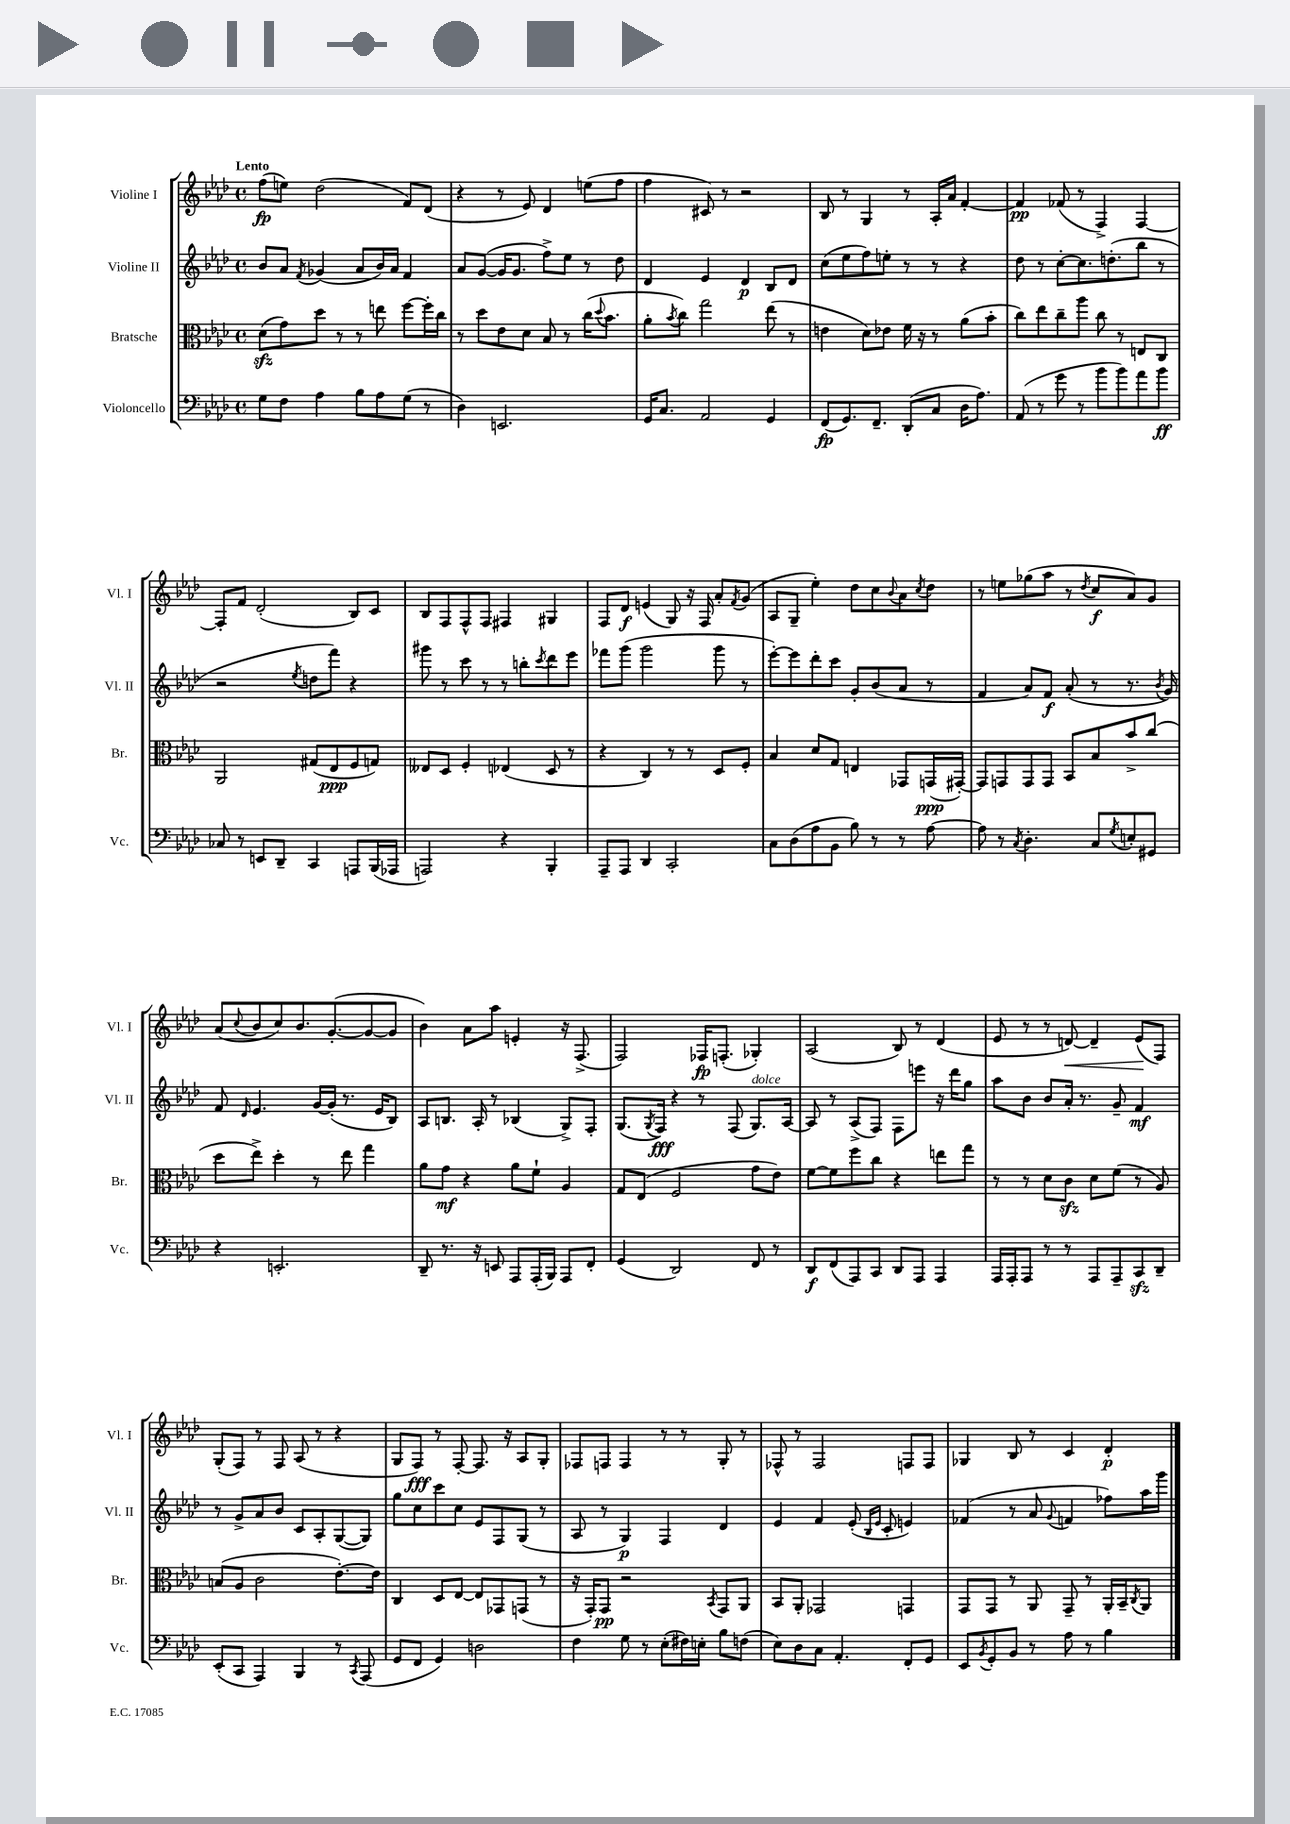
<<
\new StaffGroup <<
\new Staff = "s0" \with { instrumentName = "Violine I" shortInstrumentName = "Vl. I" } {
    \clef treble \key aes \major \defaultTimeSignature \time 4/4 \tempo "Lento"
    f''8\fp( e''8) des''2( f'8) des'8( |
    r4 r8 ees'8) des'4 e''8( f''8 |
    f''4 cis'8) r8 r2 |
    bes8 r8 g4 r8 aes16-. aes'16 f'4~-. |
    f'4\pp fes'8( r8 f4->) f4~ |
    f8-. f'8 des'2-.( bes8) c'8 |
    bes8 f8 f8-^ f8 fis4 gis4 |
    f8 des'8\f e'4( g8) r16 f16 aes'8-. \acciaccatura { f'8 } g'8( |
    aes8 g8-- ees''4-.) des''8 c''8 \appoggiatura { bes'8 } aes'8 \acciaccatura { c''8 } des''8 |
    r8 e''8 ges''8( aes''8 r8 \acciaccatura { des''8 } c''8\f aes'8) g'8 |
    aes'8( \appoggiatura { c''8 } bes'8 c''8) bes'8. g'8.~-.( g'8~ g'8 |
    bes'4) aes'8 aes''8 e'4-. r16 f8.->( |
    f2) fes16\fp f8.-.( ges4-.) |
    aes2( bes8) r8 des'4( |
    ees'8 r8 r8 d'8~\<) d'4-- ees'8\!( f8) |
    g8-.( f8) r8 f8 aes8( r8 r4 |
    g8 f8\fff) r8 f8~-. f8. r16 aes8 g8-. |
    fes8 f8 f4 r8 r8 g8-. r8 |
    fes8-^ r8 fes2 f8 f8 |
    ges4 bes8 r8 c'4 des'4-.\p \bar "|." |
}
\new Staff = "s1" \with { instrumentName = "Violine II" shortInstrumentName = "Vl. II" } {
    \clef treble \key aes \major \defaultTimeSignature \time 4/4
    bes'8 aes'8 \acciaccatura { f'8 } ges'4( aes'8 bes'16) aes'16 f'4 |
    aes'8 g'8~( g'16 g'8. f''8->) ees''8 r8 des''8 |
    des'4 ees'4 des'4\p bes8 des'8 |
    c''8( ees''8 f''8) e''8-. r8 r8 r4 |
    des''8 r8 c''8~-. c''8. d''8.-.( bes''8 r8 |
    r2 \acciaccatura { ees''8 } d''8 f'''8) r4 |
    gis'''8 r8 c'''8 r8 r8 b''8-. \acciaccatura { c'''8 } des'''8 ees'''8 |
    fes'''8 g'''8( g'''2 g'''8 r8 |
    ees'''8~-.) ees'''8 des'''8-. c'''8 g'8-. bes'8( aes'8 r8 |
    f'4 aes'8) f'8\f aes'8-.( r8 r8. \acciaccatura { bes'8 } g'16) |
    f'8 \grace { des'16 } ees'4. g'16~ g'16-.( r8. ees'16 bes8) |
    aes8 b8. aes16-. r8 bes4( g8->) f8-. |
    g8.( \acciaccatura { g8 } f16\fff) r4 r8 f8( g8.^\markup { \italic "dolce" }) aes16~ |
    aes8 r8 aes8->( f8) f8 e'''8 r16 des'''16 g''8 |
    aes''8 bes'8 bes'8 aes'16-. r8. g'8-- f'4\mf |
    r8 g'8-> aes'8 bes'8 c'8 aes8-. g8~( g8) |
    g''8 c''8 c'''8 c''8 ees'8 f8 g8( r8 |
    aes8 r8 g4\p) f4 des'4 |
    ees'4 f'4 ees'8-.( \grace { bes16 ees'16 } c'8-. e'4) |
    fes'4( r8 aes'8 \appoggiatura { g'8 } f'4 fes''8) aes''16 g'''16 \bar "|." |
}
\new Staff = "s2" \with { instrumentName = "Bratsche" shortInstrumentName = "Br." } {
    \clef alto \key aes \major \defaultTimeSignature \time 4/4
    des'8\sfz( g'8) des''8 r8 r8 e''8 f''8~ f''16-. c''16 |
    r8 des''8 ees'8 des'8 bes8 r8 c''16( \appoggiatura { des''8 } bes'8. |
    aes'8-. \acciaccatura { bes'8 } c''8) g''2 ees''8( r8 |
    e'4 des'8) ees'8 f'16 r16 r8 aes'8( bes'8-. |
    c''8) ees''8 c''8-- aes''8 c''8 r8 e8 c8 |
    aes,2 gis8( ees8\ppp f8 g8) |
    eeses8 des8 f4-. ees4( des8 r8 |
    r4 c4) r8 r8 des8 f8-. |
    bes4 des'8 g8 e4 ges,8 g,16\ppp( gis,16~-.) |
    gis,8 g,8 g,8 g,8 bes,8 bes8 bes'8-> c''8( |
    des''8 ees''8->) des''4-. r8 ees''8 g''4 |
    aes'8 g'8\mf r4 aes'8 f'8-! aes4 |
    g8 ees8( f2 g'8 ees'8) |
    f'8~ f'8 f''8 c''8 r4 e''8 g''8 |
    r8 r8 des'8 c'8\sfz des'8 f'8( r8 aes8) |
    b8( aes8 c'2 ees'8.~-.) ees'16 |
    c4 des8 ees8~ ees8 ges,8 g,8( r8 |
    r16 g,16-.) g,8\pp r2 \acciaccatura { bes,8 } g,8 aes,8 |
    bes,8 aes,8-. ges,2 g,4 |
    g,8 g,8 r8 aes,8 g,8-- r8 aes,16-. bes,16-- \acciaccatura { c8 } aes,8 \bar "|." |
}
\new Staff = "s3" \with { instrumentName = "Violoncello" shortInstrumentName = "Vc." } {
    \clef bass \key aes \major \defaultTimeSignature \time 4/4
    g8 f8 aes4 bes8 aes8 g8( r8 |
    des4) e,2. |
    g,16 c8. aes,2 g,4 |
    f,8\fp( g,8.) f,8.-- des,8-.( c8 des16 aes8.) |
    aes,8( r8 g'8 r8 bes'8 bes'8) aes'8 bes'8\ff |
    ces8 r8 e,8 des,8-- c,4 a,,8 bes,,16( aes,,16 |
    a,,2) r4 bes,,4-. |
    aes,,8-- aes,,8 des,4 c,2-. |
    c8 des8( aes8 bes,8 bes8) r8 r8 aes8~ |
    aes8 r8 \acciaccatura { c8 } des4.-. c8 \acciaccatura { g8 } e8-. gis,8 |
    r4 e,2.-. |
    des,8-- r8. r16 e,8 aes,,8 aes,,16-.( bes,,16) aes,,8 f,8-. |
    g,4( des,2) f,8 r8 |
    des,8\f f,8( aes,,8) c,8 des,8 aes,,8 aes,,4 |
    aes,,16 aes,,16-. aes,,8 r8 r8 aes,,8 aes,,8-- c,8\sfz des,8-- |
    ees,8-.( c,8 aes,,4) bes,,4 r8 \acciaccatura { c,8 } aes,,8( |
    g,8 f,8 g,4) d2 |
    f4 g8 r8 ees8-.( fis16) e16-. bes8 f8( |
    ees8) des8 c8 aes,4.-. f,8-. g,8 |
    ees,8 \acciaccatura { bes,8 } g,8-. bes,8 r8 aes8 r8 bes4 \bar "|." |
}
>>
>>
\layout { \context { \Score \remove "Bar_number_engraver" } }
